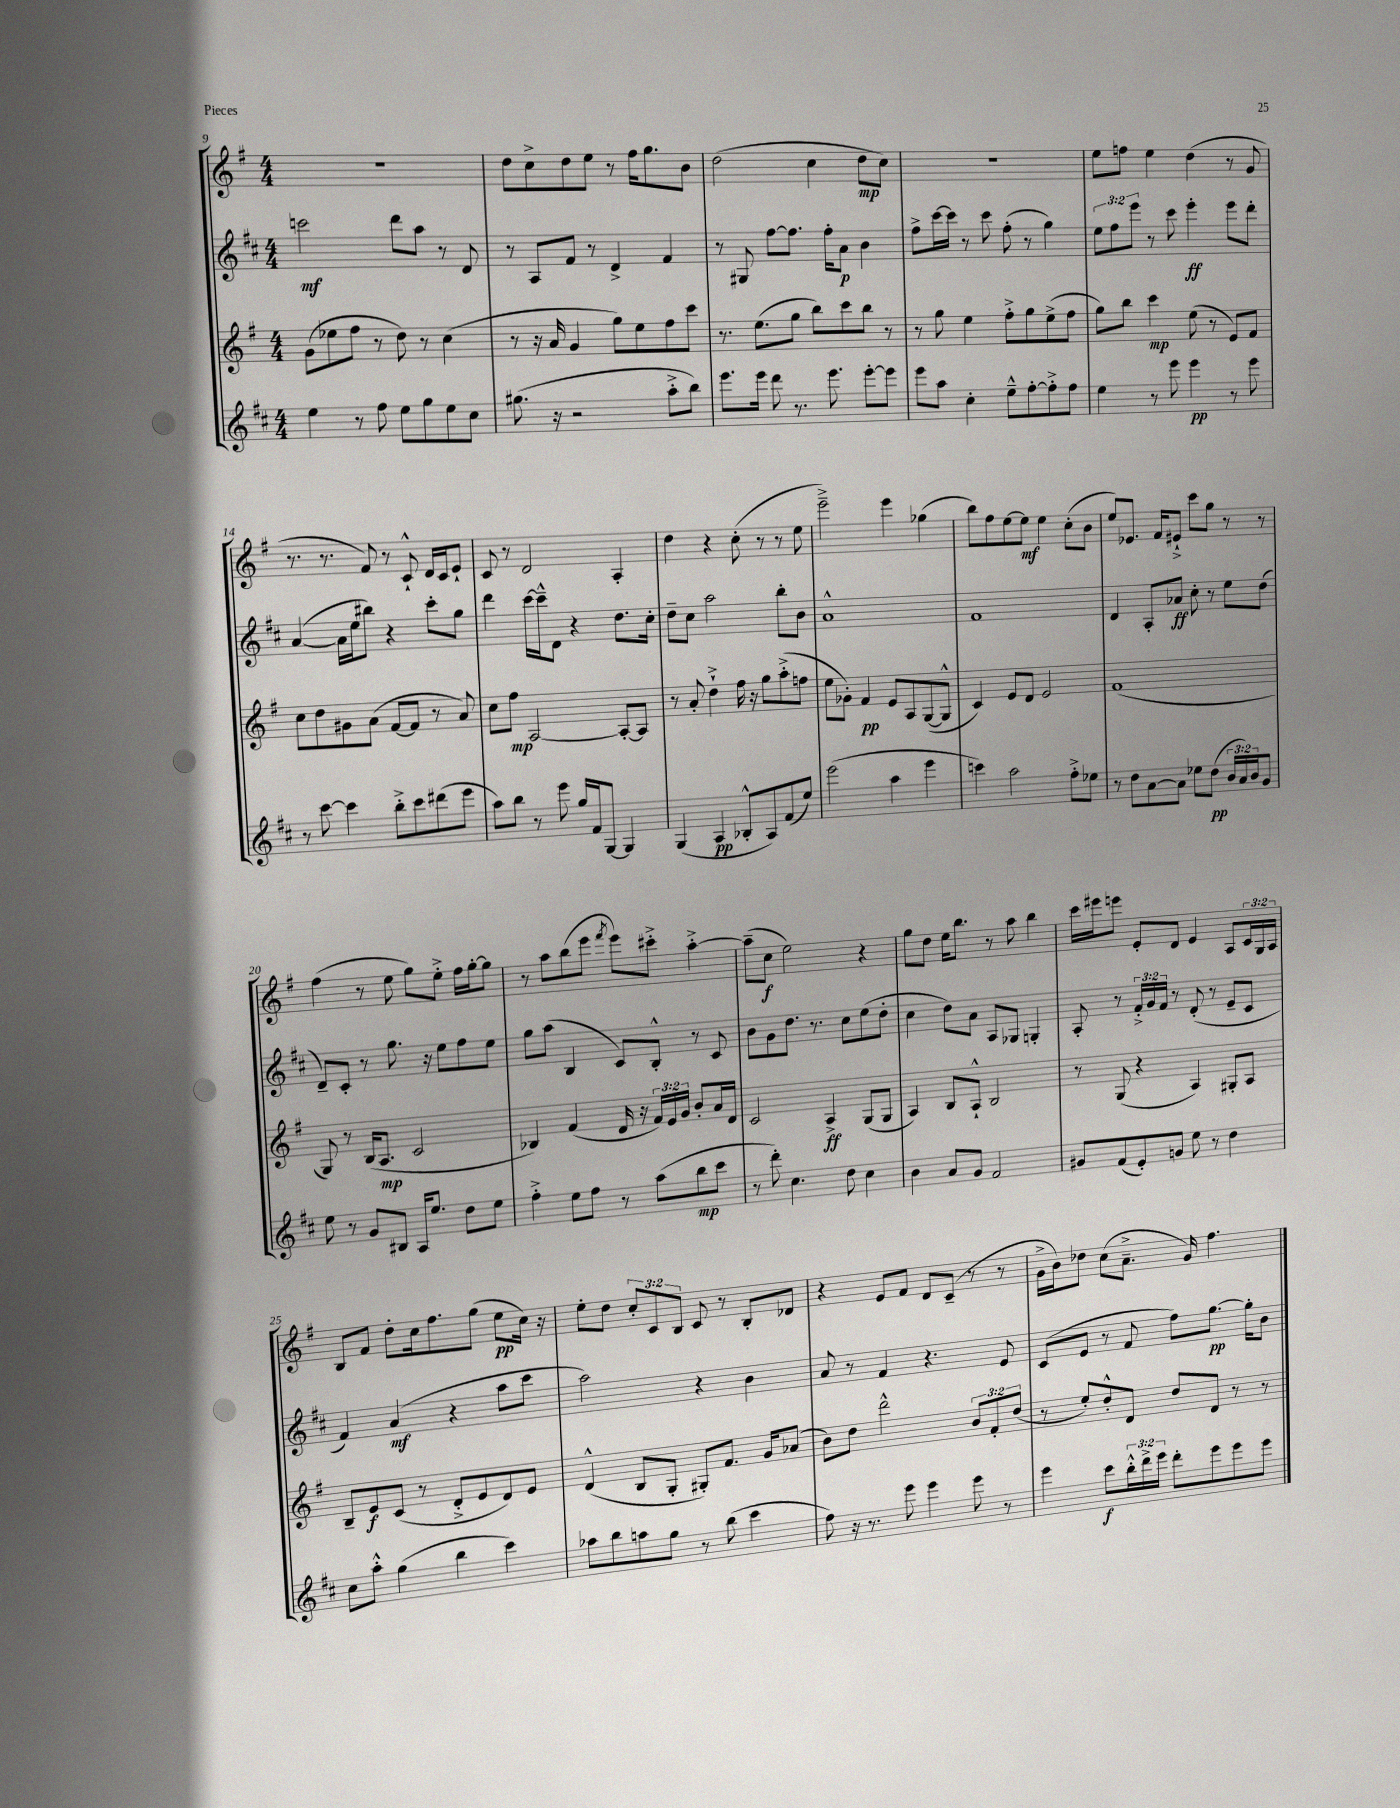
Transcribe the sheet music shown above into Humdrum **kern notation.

**kern	**kern	**kern	**kern
*staff4	*staff3	*staff2	*staff1
*clefG2	*clefG2	*clefG2	*clefG2
*k[f#c#]	*k[f#]	*k[f#c#]	*k[f#]
*M4/4	*M4/4	*M4/4	*M4/4
4ee	(8g	2ccc	1r
.	8ee-	.	.
8r	8ff#	.	.
8ff#	8r	.	.
8ee	8dd)	8ddd	.
8gg	8r	8aa	.
8ee	(4cc	8r	.
8cc#	.	8d	.
=	=	=	=
(8.gg#	8r	8r	8dd
.	16r	8A	8cc^
16r	16a	.	.
2r	4g	8f#	8dd
.	.	8r	8ee
.	8gg)	4d^	8r
.	8ee	.	16ff#
.	.	.	8.gg
8aa'^	8ff#	4f#	.
8bb)	8ccc	.	8b
=	=	=	=
8.eee	8.r	8r	(2dd
.	.	8G#	.
16eee	(8.ee	.	.
8ddd	.	[8ff#	.
8.r	8gg	8.ff#]	.
.	8bb)	.	4cc
8.eee	.	16ff#'	.
.	8ccc	8a	.
[8eee'	8bb	4b	8dd
8eee]	8r	.	8cc)
=	=	=	=
8eee	8r	8ff#^	1r
8aa	8gg	[16ccc#	.
.	.	16ccc#]	.
4cc#'	4ee	8r	.
.	.	8ccc#	.
8ee~^^	8ff#'^	(8ff#'	.
[8ff#'	8gg	8r	.
8ff#'^]	(8ee^	4gg)	.
8ff#	8ff#	.	.
=	=	=	=
4ee	8gg)	12ee	8ee
.	.	12ff#	.
.	8bb	.	8ff
.	.	12eee	.
8r	4ccc	8r	4ee
8eee	.	8ccc#	.
4eee	(8ee	4eee'	(4dd
.	8r	.	.
8r	8e)	8eee	8r
8eee	8f#	8ddd'	8g
=	=	=	=
8r	8cc	([4a	8.r
[8ccc#	8dd	.	.
.	.	.	8.r
4ccc#]	8g#	16a]	.
.	.	16ee	.
.	(8a	8bb#)	8f#)
8bb'^	[8f#	4r	8r
8ccc#	8f#]	.	8c`^^
(8ddd#	8r	8ccc#'	16d
.	.	.	16c
8eee	8a)	8gg	8e`
=	=	=	=
8aa)	8cc	4ddd	8c
8bb	8ff#	.	8r
8r	[2A	[16ccc#	2d
.	.	16ccc#~^^]	.
8eee	.	8d	.
16gg	.	4r	.
16f#	.	.	.
[8G	.	.	.
4G]	8A'_	8.dd	4A'
.	8A]	.	.
.	.	16cc#'	.
=	=	=	=
(4G	8r	8dd~	4dd
.	8a'	8cc#	.
4A	4dd`^	2aa	4r
8B-'^^	16ff#	.	(8cc'
.	16r	.	.
8A)	8gg	.	8r
(8f#	(8aa'^	8bb'	8r
8ee)	8ff	8b	8ee
=	=	=	=
(2eee	8ee	1a^^	2eee~^)
.	8g-')	.	.
.	4f#	.	.
4aa	8e	.	4eee
.	8A	.	.
4eee	([8G	.	(4gg-
.	8G^^]	.	.
=	=	=	=
4ccc)	4c)	1f#	8bb)
.	.	.	8ff#
2aa	8e	.	[8ee
.	8d	.	8ee]
.	2e	.	4ee
8ff#'^	.	.	(8cc'
8ee-	.	.	8b
=	=	=	=
8r	(1f#	4d	8ee)
8dd	.	.	8.e-
[8a	.	8A'	.
.	.	.	16f#
8a]	.	8a-	8e#`^
8ee-	.	8cc#'	8ccc
(8dd	.	8r	8gg
24b	.	8ee	8r
24a)	.	.	.
24b	.	.	.
8g	.	(8dd	8r
=	=	=	=
8ee	8G)	8d~)	(4ff#
8r	8r	8c#'	.
8g	(16B	8r	8r
.	8.A	.	.
8B#	.	8.gg	8ee
16A	2c	.	8gg)
8.ee	.	16r	.
.	.	8ee	8ee'^
8dd	.	8ff#	16ff#
.	.	.	[16gg'
8ee	.	8ee	8gg]
=	=	=	=
4ff#'^	4B-)	8gg	8r
.	.	(8aa	8aa
8ee	(4f#	4B	(8bb
8ff#	.	.	8eee
.	.	.	8qfff#
8r	16d	8c#)	8eee)
.	16r	.	.
(8aa	24f#)	8B'^^	8ccc#'^
.	24e	.	.
.	24g	.	.
8bb	8b'	8r	[4aa'^
8ccc#	16a	8c#	.
.	16d	.	.
=	=	=	=
8r	2c	8b	(8aa~]
8ddd')	.	8g	8cc
4.cc#	.	8.dd	2ee)
.	.	8.r	.
.	4A^	.	.
8dd	.	8cc#	.
4cc#	(8G	(8ee	4r
.	8G	8dd'	.
=	=	=	=
4b	4A)	4cc#	8gg
.	.	.	8dd
8a	8B	8dd)	16ee
.	.	.	8.bb
8g	8A`^^	8a	.
2f#	2B	8A	8r
.	.	8G-	8aa
.	.	4G'	4bb
=	=	=	=
8g#	8r	8A'	16ccc
.	.	.	16eee#
(8f#	(8G	8r	8eee
8e')	4r	24f#'^	8e'
.	.	24g	.
.	.	24f#	.
8g	.	8r	8d
8ee	4A)	(8d'	4e
8r	.	8r	.
4dd	8G#'	8e~	8A
.	8A	8c#	24c
.	.	.	24G
.	.	.	24A
=	=	=	=
8cc#	8B~	4f#)	8B
8aa'^^	8e	.	8f#
(4gg	(8c	(4a	8dd'
.	8r	.	16cc
.	.	.	8.ff#
4bb	8d'^	4r	.
.	8e	.	(8gg
4ccc#)	8d)	8aa	8ee
.	8e	8ccc#	16cc)
.	.	.	16r
=	=	=	=
8aa-	(4d^^	2aa)	8ee'
8bb	.	.	8dd
8aa	8B	.	12cc'
.	.	.	12c
8gg	8G'	.	.
.	.	.	12B
8r	8G#')	4r	8c
(8bb	8.f#	.	8r
4ccc#	.	4b	8B'
.	16g	.	.
.	(8a-	.	8d-
=	=	=	=
8ff#)	8b)	8a	4r
16r	8dd	8r	.
8.r	.	.	.
.	2ddd^^	4f#	8e
8eee	.	.	8f#
4eee	.	4.r	8d
.	.	.	(8c~
8eee	12b	.	8r
.	12f#'	.	.
8r	.	8e	8r
.	(12dd	.	.
=	=	=	=
4eee	8r	(8c#	16g^
.	.	.	16b)
.	8ee')	8e	8dd-
8ccc#	8dd'^^	8r	(8cc
24bb'^^	8d	8f#	8.a~^
24ddd^	.	.	.
24eee	.	.	.
8ddd'	8dd	8ff#)	.
.	.	.	16g)
8eee	8d	[8.gg	4.ff#
8eee	8r	.	.
.	.	16gg']	.
8eee	8r	8b	.
==	==	==	==
*-	*-	*-	*-
